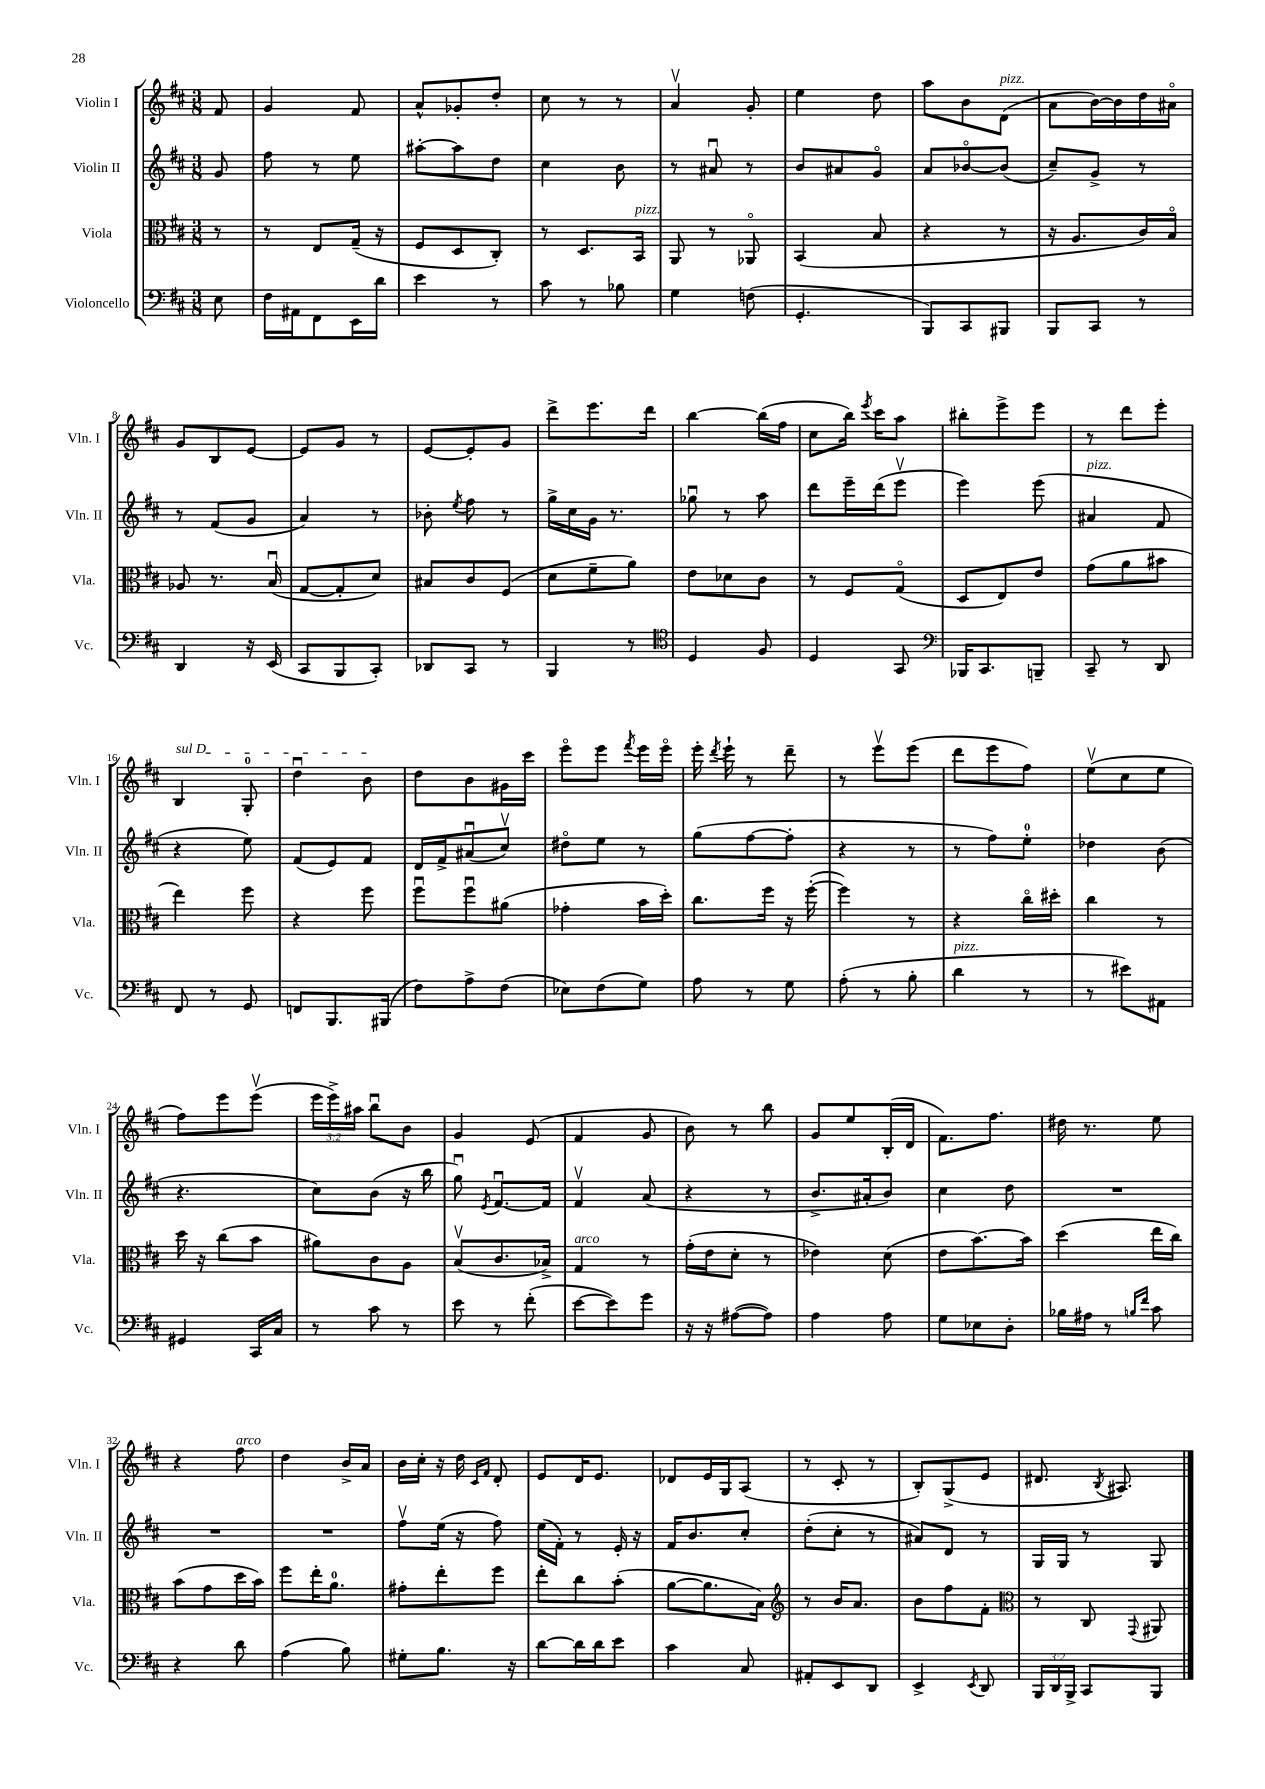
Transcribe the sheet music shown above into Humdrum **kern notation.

**kern	**kern	**kern	**kern
*staff4	*staff3	*staff2	*staff1
*clefF4	*clefC3	*clefG2	*clefG2
*k[f#c#]	*k[f#c#]	*k[f#c#]	*k[f#c#]
*M3/8	*M3/8	*M3/8	*M3/8
8E	8r	8g	8f#
=	=	=	=
16F#	8r	8ff#	4g
16AA#	.	.	.
8FF#	8E	8r	.
16EE	(16G~	8ee	8f#
16d	16r	.	.
=	=	=	=
4e	8F#	[8aa#'	8a^^
.	8D	8aa#]	8g-'
8r	8C#')	8dd	8dd'
=	=	=	=
8c#	8r	4cc#	8cc#
8r	8.D	.	8r
8B-	.	8b	8r
.	16BB	.	.
=	=	=	=
4G	8AA	8r	4av
.	8r	8a#u	.
(8F	8AA-o	8r	8g'
=	=	=	=
4.GG'	(4BB	8b	4ee
.	.	8a#	.
.	8B	8go	8dd
=	=	=	=
8BBB)	4r	8a	8aa
8CC#	.	[8b-o	8b
8BBB#	8r	(8b-]	(8d
=	=	=	=
8BBB	16r	8cc#~)	8a
.	8.A	.	.
8CC#	.	8g^	[16b)
.	.	.	16b]
8r	16c#)	8r	16dd
.	16Bo	.	16a#o
=	=	=	=
4DD	8A-	8r	8g
.	8.r	(8f#	8B
16r	.	8g	[8e
(16EE	(16Bu	.	.
=	=	=	=
8CC#	[8G	4a)	8e]
8BBB	8G']	.	8g
8CC#')	8d)	8r	8r
=	=	=	=
8DD-	8B#	8b-'	[8e
.	.	8qee	.
8CC#	8c#	8ff#	8e']
8r	(8F#	8r	8g
=	=	=	=
4BBB	8d	16gg^	8ddd^
.	.	16cc#	.
.	8f#~	16g	8.eee
.	.	8.r	.
8r	8a)	.	.
.	.	.	16ddd
=	=	=	=
*clefC4	*	*	*
4D	8e	8gg-u	[4bb
.	8d-	8r	.
8F#	8c#	8aa	(16bb]
.	.	.	16ff#
=	=	=	=
4D	8r	8ddd	8cc#
.	8F#	16eee~	16bb)
.	.	.	8qeee
.	.	(16ddd	16ccc#
8GG	(8Go	8eeev	8aa
=	=	=	=
*clefF4	*	*	*
16BBB-	8D	4eee)	8bb#'
8.CC#	.	.	.
.	8E)	.	8eee^
8BBB~	8e	(8eee	8eee
=	=	=	=
8CC#~	(8g	4a#	8r
8r	8a	.	8ddd
8DD	8b#	8f#	8eee'
=	=	=	=
8FF#	4ee)	4r	4B
8r	.	.	.
8GG	8ff#	8ee)	8G'
=	=	=	=
8FF	4r	(8f#	4ddu
8.BBB	.	8e)	.
.	8ff#	8f#	8b
(16BBB#	.	.	.
=	=	=	=
8F#)	8ff#u	16d	8dd
.	.	16f#^	.
8A^	8ff#u	(8a#u	8b
(8F#	(8a#	8cc#v)	16g#
.	.	.	16ccc#
=	=	=	=
8E-)	4g-'	8dd#o	8eeeo
(8F#	.	8ee	8eee
.	.	.	8qfff#
8G)	16b	8r	16eee
.	16dd')	.	16eeeo
=	=	=	=
8A	8.cc#	(8gg	16eee'
.	.	.	8qddd
.	.	.	16eee`
8r	.	[8ff#	8r
.	16ff#	.	.
8G	16r	8ff#']	8ddd~
.	([16ff#'	.	.
=	=	=	=
(8A'	4ff#])	4r	8r
8r	.	.	8eeev
8B'	8r	8r	(8eee
=	=	=	=
4d	4r	8r	8ddd
.	.	8ff#)	8eee
8r	16cc#o	8ee'	8ff#)
.	16dd#'	.	.
=	=	=	=
8r	4cc#	4dd-	(8eev
8e#)	.	.	8cc#
8AA#	8r	(8b	8ee
=	=	=	=
4GG#	16dd	4.r	8ff#)
.	16r	.	.
.	(8cc#	.	8eee
16CC#	8b	.	(8eeev
16C#	.	.	.
=	=	=	=
8r	8a#)	8cc#)	24eee
.	.	.	24eee^)
.	.	.	24aa#
8c#	8c#	(8b	8bbu
8r	8A	16r	8b
.	.	16bb	.
=	=	=	=
8e	(8Bv	8ggu)	4g
.	.	8qe	.
8r	8.c#	[8.f#u	.
(8f#'	.	.	(8e
.	16B-^)	16f#]	.
=	=	=	=
[8e	4G	4f#v	4f#
8e])	.	.	.
8g	8r	(8a	8g
=	=	=	=
16r	(16g'	4r	8b)
16r	16e	.	.
([8A#	8d'	.	8r
8A#])	8r	8r	8bb
=	=	=	=
4A	4e-)	8.b^	8g
.	.	.	8ee
.	.	16a#'	.
8A	(8d	8b)	(16B'
.	.	.	16d
=	=	=	=
8G	8e	4cc#	8.f#)
8E-	[8.b)	.	.
.	.	.	8.ff#
8D'	.	8dd	.
.	16b]	.	.
=	=	=	=
16B-	(4dd	4.r	16dd#
16A#	.	.	8.r
8r	.	.	.
16qqB	.	.	.
16qqf#	.	.	.
8c#	16ee	.	8ee
.	16cc#)	.	.
=	=	=	=
4r	(8b	4.r	4r
.	8g	.	.
8d	16dd	.	8ff#
.	16b)	.	.
=	=	=	=
(4A	8ff#	4.r	4dd
.	16ee'	.	.
.	8.a	.	.
8B)	.	.	16b^
.	.	.	16a
=	=	=	=
8G#'	8g#'	8ff#v	16b
.	.	.	16cc#'
8.B	8ee'	(16ee	16r
.	.	16r	16dd
.	.	.	16qqc#
.	.	.	16qqf#
.	8ff#	8ff#)	8d'
16r	.	.	.
=	=	=	=
[8d	8ee'	(16ee	8e
.	.	16f#')	.
16d]	8cc#	8r	16d
16d	.	.	8.e
8e	(8b'	16e'	.
.	.	16r	.
=	=	=	=
4c#	[8a	16f#	8d-
.	.	8.b	.
.	8.a]	.	16e
.	.	.	16G
8C#	.	8cc#'	(8A
.	16B)	.	.
=	=	=	=
*	*clefG2	*	*
8AA#'	8r	(8dd'	8r
8EE	16b	8cc#'	8c#'
.	8.a	.	.
8DD	.	8r	8r
=	=	=	=
4EE^	8b	8a#)	8B')
.	8ff#	8d	(8G^
8qEE	.	.	.
8DD	8f#'	8r	8e
=	=	=	=
*	*clefC3	*	*
24BBB	8r	16G	8.d#
24DD	.	.	.
.	.	16G	.
24BBB^	.	.	.
8CC#	8C#	8r	.
.	.	.	8qB
.	.	.	8.A#)
.	8qqGG	.	.
8BBB	8AA#	8G	.
==	==	==	==
*-	*-	*-	*-
